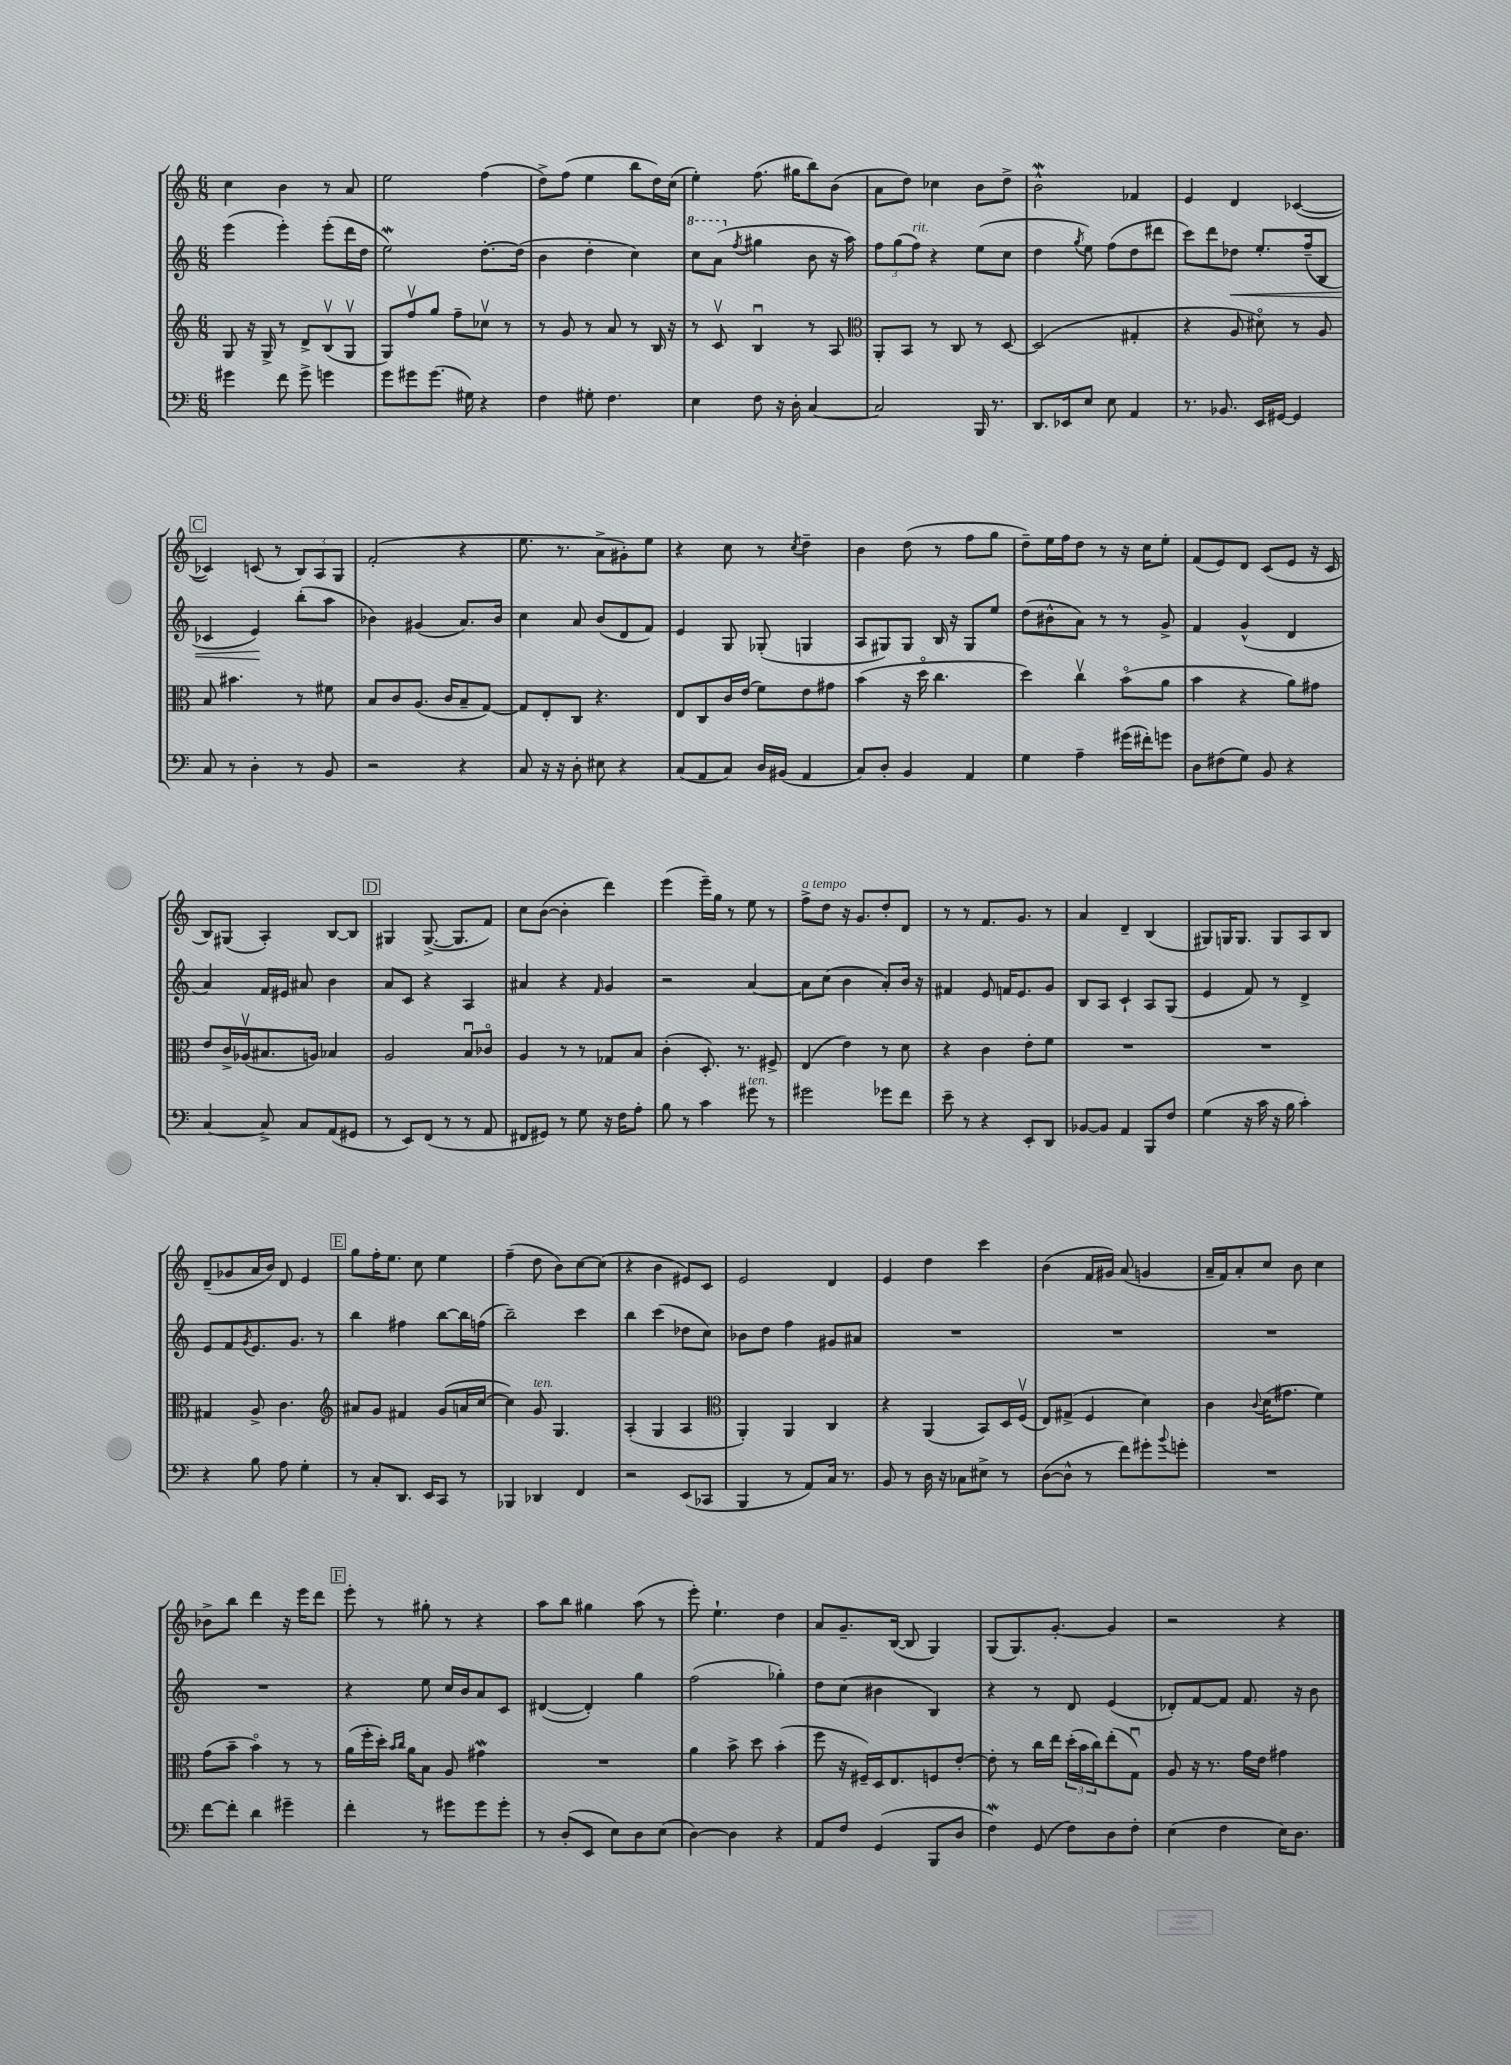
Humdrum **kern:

**kern	**kern	**kern	**dynam	**kern
*part4	*part3	*part2	*part2	*part1
*staff4	*staff3	*staff2	*staff2	*staff1
*clefF4	*clefG2	*clefG2	*	*clefG2
*k[]	*k[]	*k[]	*	*k[]
*M6/8	*M6/8	*M6/8	*	*M6/8
=71	=71	=71	=71	=71
4g#X\	8G/	(4eee\	.	4cc\
.	16r	.	.	.
.	16G^/	.	.	.
8f\	8r	4eee'\)	.	4b\
8g#^\	8d^/L	.	.	.
4gn\	(8Bv/	(8eee'\L	.	8r
.	8Gv/J	16ddd\L	.	8a/
.	.	16dd\JJ	.	.
=72	=72	=72	=72	=72
8g\L	8G/L)	2eeW\)	.	2ee\
8g#X\	8ffv/	.	.	.
(8.g#\J	8gg/J	.	.	.
.	8ff~\L	.	.	.
16G#X\)	.	.	.	.
4r	8cc-Xv\J	[8.dd'\L	.	(4ff\
.	8r	.	.	.
.	.	(16dd\Jk]	.	.
=73	=73	=73	=73	=73
4F\	8r	4b\	.	8dd^\L)
.	8g/	.	.	(8ff\J
8G#X'\	8r	4dd'\	.	4ee\
4.F\	8a/	.	.	.
.	8r	4cc\)	.	8bb\L
.	16B/	.	.	16dd\L)
.	16r	.	.	(16cc\JJ
=74	=74	=74	=74	=74
*	*	*8va	*	*
4E\	8r	8ccc\L	.	4ee'\)
.	8cv/	(8aa\J	.	.
*	*	*X8va	*	*
.	.	8qff/	.	.
8F\	4Bu/	4gg#X\	.	(8.ff\
16r	.	.	.	.
16D'\	.	.	.	16gg#X\KL
[4C/	8r	8b\	.	8bb\)
.	8A/	16r	.	(8b\J
.	.	16aa\)	.	.
=75	=75	=75	=75	=75
*	*clefC3	*	*	*
2C/]	8AA'/L	12ff\L	.	8a\L
.	.	(12gg\	.	.
.	8BB/J	.	.	8dd\J)
!	!	!LO:TX:a:i:t=rit.	!	!
.	.	12ff\J)	.	.
.	8r	4r	.	4cc-X\
.	8C/	.	.	.
16BBB/	8r	(8ee\L	.	8b\L
8.r	.	.	.	.
.	[8D/	8cc\J	.	8dd^\J
=76	=76	=76	=76	=76
8.DD/L	(2D/]	4dd\	.	2bW^^\
16EE-X/k	.	.	.	.
.	.	8qgg/	.	.
8E/J	.	8ee\)	.	.
8E\	.	(8ff\L	.	.
4AA/	4G#X'/	8dd\	.	4f-X/
.	.	8ddd#X\J	.	.
=77	=77	=77	=77	=77
8.r	4r	8ccc\L)	.	4e/
.	.	8ddd\	.	.
8.BB-X/	.	.	.	.
!	!	!	!LO:HP:b	!
.	8A/	8dd-X\J	<	4d/
16EE/LL	8d#X\)	8.ee'/L	.	.
[16GG#X/JJ	.	.	.	.
4GG#/]	8r	.	.	([4c-X/
.	.	(16ff~/k	.	.
.	8A/	8B/J	.	.
!!LO:LB:g=z
!!LO:REH:place=s1:t=C
=78	=78	=78	=78	=78
8C/	8B/	4c-X/	.	4c-X/])
8r	4.b#X\	.	.	.
4D'\	.	4e/)	.	(8cn/
.	.	.	.	8r
8r	8r	(8bb'\L	[	12B/L)
.	.	.	.	12A/
8BB/	8f#X\	8aa\J	.	.
.	.	.	.	12G/J
=79	=79	=79	=79	=79
2r	8B/L	4b-X\)	.	(2f'/
.	8c/	.	.	.
.	(8.A/J	(4g#X/	.	.
.	16c/KL	.	.	.
4r	8B~/	8.a/L)	.	4r
.	[8G/J)	.	.	.
.	.	16b-/Jk	.	.
=80	=80	=80	=80	=80
8C/	8G/L]	4cc\	.	8.ee\
16r	8E'/	.	.	.
16r	.	.	.	8.r
8D'\	8C/J	8a/	.	.
8E#X\	4.r	(8b/L	.	8a^\L
4r	.	8d/	.	8g#X'\)
.	.	8f/J)	.	8ee\J
=81	=81	=81	=81	=81
(8C/L	8E/L	4e/	.	4r
8AA/	8C/	.	.	.
8C/J)	16c/L	8G/	.	8cc\
.	(16e/JJ	.	.	.
16D/LL	8f\L)	(8G-X'/	.	8r
(16BB#X/JJ	.	.	.	.
.	.	.	.	8qcc/
4AA/	8e\	4Gn/	.	4dd~\
.	8g#X\J	.	.	.
=82	=82	=82	=82	=82
8C/L)	(4b\	8A/L	.	4b\
8D'/J	.	8G#X/)	.	.
4BB/	16r	8G#/J	.	(8dd\
.	16dd\	.	.	.
.	4.cc\	16B/	.	8r
.	.	16r	.	.
4AA/	.	8G#/L	.	8ff\L
.	.	8ee/J	.	8gg\J
=83	=83	=83	=83	=83
4G\	4dd\)	(8dd\L	.	8dd~\L)
.	.	8b#X^^\	.	16ee\L
.	.	.	.	16ff\J
4A~\	4ccv\	8a\J)	.	8dd\J
.	.	8r	.	8r
(16g#X\LL	(8b\L	8r	.	16r
16f#X'\J)	.	.	.	16cc\KL
8gn\J	8a\J	8g^/	.	8ee'\J
=84	=84	=84	=84	=84
8D\L	4b\	4f/	.	(8f/L
(8F#X\	.	.	.	8e/)
8G\J)	4r	(4g^^/	.	8d/J
8BB/	.	.	.	(8c/L
4r	8a\L)	4d/	.	8e/J
.	8g#X\J	.	.	16r
.	.	.	.	16c/
!!LO:LB:g=z
=85	=85	=85	=85	=85
[4C/	8e/L	4a/)	.	8B/L)
.	16c^/L	.	.	(8G#X/J
.	(16A-Xv/J	.	.	.
8C^/]	8.B#X/	16f/LL	.	4A'/)
.	.	16e#X/JJ	.	.
8C/L	.	8a#X/	.	.
.	16An/Jk)	.	.	.
(8AA/	4B-X/	4b\	.	[8B/L
8GG#X/J	.	.	.	8B/J]
!!LO:REH:place=s1:t=D
=86	=86	=86	=86	=86
8r	2A/	8a/L	.	4G#X/
8EE/L)	.	8c/J	.	.
(8FF/J	.	4r	.	([8.G#^/
8r	.	.	.	.
.	.	.	.	8.G#/L]
8r	8Bu/L	4A/	.	.
8AA/	8c-X/J	.	.	8f/J)
=87	=87	=87	=87	=87
8FF#X/L	4A/	4a#X/	.	8cc\L
8GG#X/J)	.	.	.	([8b\J
8r	8r	4r	.	4b'\]
8G\	8r	.	.	.
.	.	16qqf/	.	.
16r	8G-X/L	4g/	.	4ddd\)
16F\KL	.	.	.	.
8A'\J	8B/J	.	.	.
=88	=88	=88	=88	=88
8B\	(4c'\	2r	.	(4eee\
8r	.	.	.	.
4c\	8.D'/)	.	.	16eee~\LL)
.	.	.	.	16gg\JJ
.	.	.	.	8r
.	8.r	.	.	.
!LO:TX:a:i:t=ten.	!	!	!	!
8g#X\	.	[4a/	.	8ee\
8r	8F#X^/	.	.	8r
=89	=89	=89	=89	=89
!	!	!	!	!LO:TX:a:i:t=a tempo
2g#X\	(4E/	8a\L]	.	8ff^\L
.	.	(8cc\J	.	8dd\J
.	4e\)	4b\	.	16r
.	.	.	.	8.g/L
8g-X\L	8r	8a'/L)	.	8dd'/
8f\J	8d\	16b/Jk	.	8d/J
.	.	16r	.	.
=90	=90	=90	=90	=90
8e~\	4r	4f#X/	.	8r
8r	.	.	.	8r
4r	4c\	8e/	.	8.f/L
.	.	16fn/KL	.	.
.	.	8.e/	.	8.g/J
8EE'/L	8e'\L	.	.	.
8DD/J	8f\J	8g/J	.	8r
=91	=91	=91	=91	=91
[8BB-X/L	2.r	8B/L	.	4a/
8BB-/J]	.	8A/J	.	.
4AA/	.	4c`/	.	4d~/
8BBB/L	.	8A/L	.	(4B/
8F/J	.	(8G/J	.	.
=92	=92	=92	=92	=92
(4G\	2.r	4e/	.	8G#X/L)
.	.	.	.	16Gn/K
.	.	.	.	8.G/J
16r	.	8f/)	.	.
16c\	.	.	.	.
16r	.	8r	.	8G/L
16B\	.	.	.	.
4c'\)	.	4d^/	.	8A/
.	.	.	.	8B/J
!!LO:LB:g=z
=93	=93	=93	=93	=93
4r	4G#X/	8e/L	.	(8d~/L
.	.	8f/	.	8g-X/
.	.	8qg/	.	.
8B\	8A^/	8.e/	.	16a/L
.	.	.	.	16b/JJ)
8A\	4.c\	.	.	8d/
.	.	8.g/J	.	.
4G'\	.	.	.	4e/
.	.	8r	.	.
!!LO:REH:place=s1:t=E
=94	=94	=94	=94	=94
*	*clefG2	*	*	*
8r	8a#X/L	4bb\	.	8gg\L
8C'/L	8g/J	.	.	16ff'\K
.	.	.	.	8.ee\J
8.DD/J	4f#X/	4ff#X\	.	.
.	.	.	.	8cc\
16EE/KL	.	.	.	.
8CC/J	(8g/L	[8bb\L	.	4ee\
8r	16an/L	16bb\L]	.	.
.	[16cc/JJ	(16ffn\JJ	.	.
=95	=95	=95	=95	=95
4BBB-X/	4cc\])	2bb~\)	.	(4ff~\
!	!LO:TX:a:i:t=ten.	!	!	!
4DD-X/	8g/	.	.	8dd\
.	4.G/	.	.	8b\L)
4FF/	.	4ccc\	.	[8cc\
.	.	.	.	(8cc\J]
=96	=96	=96	=96	=96
2r	(4A'/	4bb\	.	4r
.	4G/	(4ccc\	.	4b\
(8EE/L	4A/	8dd-X\L	.	8e#X/L)
8CC-X/J	.	8cc\J)	.	8c/J
=97	=97	=97	=97	=97
*	*clefC3	*	*	*
4BBB/	4AA'/)	8b-X\L	.	2e/
.	.	8dd\J	.	.
8r	4AA/	4ff\	.	.
8AA/L)	.	.	.	.
16C/Jk	4C/	8g#X/L	.	4d/
8.r	.	.	.	.
.	.	8a#X/J	.	.
=98	=98	=98	=98	=98
8BB/	4r	2.r	.	4e/
8r	.	.	.	.
16D\	(4AA/	.	.	4dd\
16r	.	.	.	.
8C-X\L	.	.	.	.
8E#X^\J	8BB/L)	.	.	4ccc\
8r	16D/L	.	.	.
.	(16Fv/JJ	.	.	.
=99	=99	=99	=99	=99
([8D\L	8E/L)	2.r	.	(4b\
8D^^\J]	(8G#X^/J	.	.	.
8r	4F/	.	.	16f/LL
.	.	.	.	16g#X/JJ)
8f\L)	.	.	.	(8a/
8g#X'\	4d\)	.	.	4gn/
8qqb/	.	.	.	.
8gn'\J	.	.	.	.
=100	=100	=100	=100	=100
2.r	4c\	2.r	.	16a~/LL
.	.	.	.	16f/J)
.	.	.	.	8a'/
.	8qqc/	.	.	.
.	(16d\KL	.	.	8cc/J
.	8.g#X\J	.	.	.
.	.	.	.	8b\
.	4f\)	.	.	4cc\
!!LO:LB:g=z
=101	=101	=101	=101	=101
[8f\L	(8g\L	2.r	.	8b-X^\L
8f'\J]	8b~\J	.	.	8bb\J
4d\	4b\)	.	.	4ddd\
4g#X~\	8r	.	.	16r
.	.	.	.	16eee\KL
.	8r	.	.	8ddd\J
!!LO:REH:place=s1:t=F
=102	=102	=102	=102	=102
4f'\	(16a\LL	4r	.	8eee'\
.	16ff'\	.	.	.
.	16dd'\JJ)	.	.	8r
.	16qqb/LL	.	.	.
.	16qqcc/JJ	.	.	.
.	16a\KL	.	.	.
8r	8B\J	8ee\	.	8gg#X'\
8g#X\L	8A/	16cc/LL	.	8r
.	.	16b/J	.	.
8g#\	4g#XW\	8a/	.	4r
8g#'\J	.	8c/J	.	.
=103	=103	=103	=103	=103
8r	2.r	([4d#X/	.	8aa\L
(8D'/L	.	.	.	8bb\J
8EE/J	.	4d#'/])	.	4gg#X\
8E\L)	.	.	.	.
8D\	.	4gg\	.	(8aa\
(8E\J	.	.	.	8r
=104	=104	=104	=104	=104
[4D\)	4a\	(2ff\	.	8eee'\)
.	.	.	.	4.ee`\
4D\]	8b^\	.	.	.
.	8dd\	.	.	.
4r	(4b'\	4gg-X'\)	.	4dd\
=105	=105	=105	=105	=105
8AA/L	8ff\	8dd\L	.	8a/L
8F/J	16r	(8cc\J	.	8.g~/
.	16F#X~/LL)	.	.	.
(4GG/	16D/J	4b#X\	.	.
.	8.E/	.	.	([16B/Jk
.	.	.	.	8B/]
8BBB/L	8Fn/	4B/)	.	4G/)
8D/J	[8e'/J	.	.	.
=106	=106	=106	=106	=106
4Fw\)	8e'\]	4r	.	(8G/L
.	8r	.	.	8.G/)
(8GG/	16cc\LL	8r	.	.
.	16ee\JJ	.	.	[8.g'/J
8F\L)	(24dd'\LL	8d/	.	.
.	24b\	.	.	.
.	24cc\J)	.	.	.
8D\	(8ee'\	(4e/	.	4g/]
8F'\J	8Gu\J)	.	.	.
=107	=107	=107	=107	=107
(4E\	8A/	8d-X'/L)	.	2r
.	16r	[8f/	.	.
.	8.r	.	.	.
4F\	.	8f/J]	.	.
.	16g\LL	8.f/	.	.
.	16e\JJ	.	.	.
16E\KL)	4g#X\	.	.	4r
8.D\J	.	16r	.	.
.	.	8b\	.	.
==	==	==	==	==
*-	*-	*-	*-	*-
